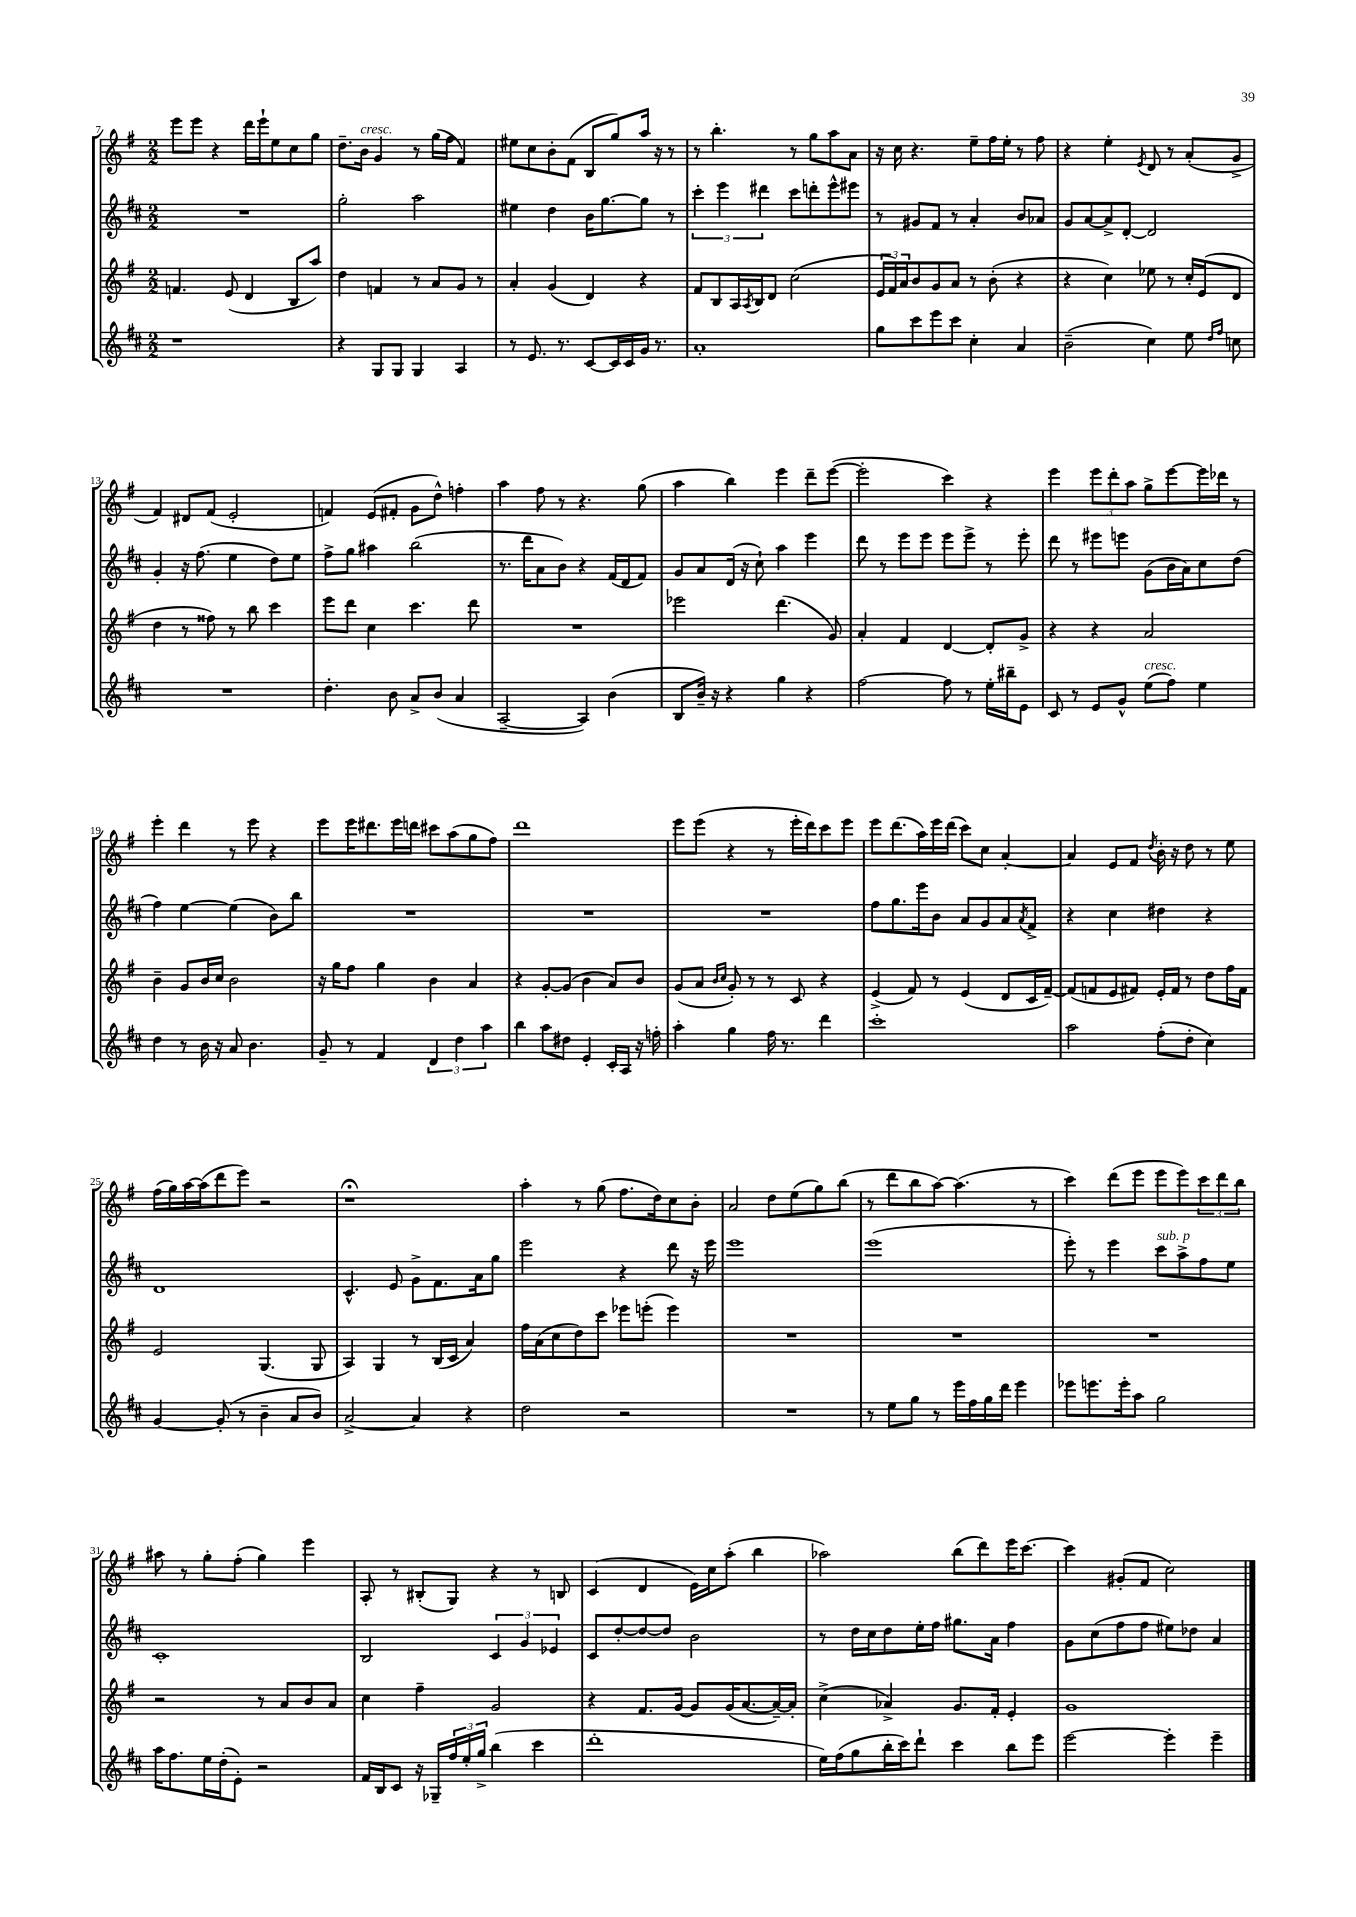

**kern	**kern	**kern	**kern
*part4	*part3	*part2	*part1
*staff4	*staff3	*staff2	*staff1
*clefG2	*clefG2	*clefG2	*clefG2
*k[f#c#]	*k[f#]	*k[f#c#]	*k[f#]
*M2/2	*M2/2	*M2/2	*M2/2
=7	=7	=7	=7
1r	4.fn/	1r	8eee\L
.	.	.	8eee\J
.	.	.	4r
.	(8e/	.	.
.	4d/	.	16ddd\LL
.	.	.	16eee`\J
.	.	.	8ee\
.	8B/L	.	8cc\
.	8aa/J)	.	8gg\J
=8	=8	=8	=8
4r	4dd\	2gg'\	8.dd~\L
!	!	!	!LO:TX:a:i:t=cresc.
.	.	.	16b\Jk
8G/L	4fn/	.	4g/
8G/J	.	.	.
4G/	8r	2aa\	8r
.	8a/L	.	(16gg\LL
.	.	.	16ff#\JJ
4A/	8g/J	.	4f#/)
.	8r	.	.
=9	=9	=9	=9
8r	4a'/	4ee#X\	8ee#X\L
8.e/	.	.	8cc\
.	(4g/	4dd\	8b'\
8.r	.	.	.
.	.	.	(8f#\J
[8c#/L	4d/)	16b\KL	8B/L
.	.	[8.gg\	.
16c#/L]	.	.	8gg/)
16c#/	.	.	.
16g/JJ	4r	8gg\J]	16aa/Jk
8.r	.	.	16r
.	.	8r	8r
=10	=10	=10	=10
1a'	8f#/L	6ccc#'\	8r
.	8B/	.	4.bb'\
.	.	6eee\	.
.	16A/L	.	.
.	8qA/	.	.
.	16B/J	.	.
.	.	6ddd#X\	.
.	8d/J	.	.
.	(2cc\	8ccc#\L	8r
.	.	8dddn'\	8gg\L
.	.	8eee^^\	8aa\
.	.	8eee#X\J	8a\J
=11	=11	=11	=11
8gg\L	24e/LL	8r	16r
.	24f#/)	.	.
.	.	.	16cc\
.	24a/J	.	.
8ccc#\	8b/	8g#X/L	4.r
8eee\	8g/	8f#/J	.
8ccc#\J	8a/J	8r	.
4cc#'\	8r	4a'/	8ee~\L
.	(8b'\	.	16ff#\L
.	.	.	16ee'\JJ
4a/	4r	8b/L	8r
.	.	8a-X/J	8ff#\
=12	=12	=12	=12
(2b~\	4r	8g/L	4r
.	.	[8a/	.
.	4cc\)	8a^/]	4ee'\
.	.	[8d'/J	.
.	.	.	8qe/
4cc#\)	8ee-X\	2d/]	8d/
.	8r	.	8r
8ee\	16cc'/LL	.	(8a'/L
.	(16e/J	.	.
16qqdd/LL	.	.	.
16qqff#/JJ	.	.	.
8ccn\	8d/J	.	8g^/J
!!LO:LB:g=z
=13	=13	=13	=13
1r	4dd\	4g'/	4f#/)
.	8r	16r	8d#X/L
.	.	(8.ff#\	.
.	8ff##X\)	.	(8f#/J
.	8r	4ee\	2e'/
.	8bb\	.	.
.	4ccc\	8dd\L)	.
.	.	8ee\J	.
=14	=14	=14	=14
4.dd'\	8eee\L	8ff#^\L	4fn/)
.	8ddd\J	8gg\J	.
.	4cc\	4aa#X\	(8e/L
8b\	.	.	8f#X'/J
8a^/L	4.ccc\	(2bb\	8g\L
(8b/J	.	.	8dd^^\J)
4a/	.	.	4ffn'\
.	8ddd\	.	.
=15	=15	=15	=15
[2A~/	1r	8.r	4aa\
.	.	16ddd\KL	.
.	.	8a\	8ff#\
.	.	8b\J)	8r
4A/])	.	4r	4.r
(4b\	.	(16f#/LL	.
.	.	16d/J	.
.	.	8f#/J)	(8gg\
=16	=16	=16	=16
8B/L	2eee-X\	8g/L	4aa\
16b~/Jk)	.	8a/	.
16r	.	.	.
4r	.	(16d/Jk	4bb\)
.	.	16r	.
.	.	8cc#`\)	.
4gg\	(4.ddd\	4aa\	4eee\
4r	.	4eee\	8ddd~\L
.	8g/)	.	([8eee\J
=17	=17	=17	=17
[2ff#\	4a'/	8ddd\	2eee'\]
.	.	8r	.
.	4f#/	8eee\L	.
.	.	8eee\J	.
8ff#\]	[4d/	8eee\L	4ccc\)
8r	.	8eee^\J	.
16ee'\LL	8d'/L]	8r	4r
16bb#X~\J	.	.	.
8e\J	8g^/J	8eee'\	.
=18	=18	=18	=18
8c#/	4r	8ddd\	4eee\
8r	.	8r	.
8e/L	4r	8eee#X\L	12eee\L
.	.	.	12ddd'\
8g^^/J	.	8eeen\J	.
.	.	.	12aa\J
!LO:TX:a:i:t=cresc.	!	!	!
(8ee\L	2a/	(8g\L	8gg^\L
8ff#\J)	.	16b\L	[8eee\
.	.	16a\J)	.
4ee\	.	8cc#\	16eee\L]
.	.	.	16ddd-X\JJ
.	.	(8dd\J	8r
!!LO:LB:g=z
=19	=19	=19	=19
4dd\	4b~\	4ff#\)	4eee'\
8r	8g/L	[4ee\	4ddd\
16b\	16b/L	.	.
16r	16cc/JJ	.	.
8a/	2b\	(4ee\]	8r
4.b\	.	.	8eee\
.	.	8b\L)	4r
.	.	8bb\J	.
=20	=20	=20	=20
8g~/	16r	1r	8eee\L
.	16gg\KL	.	.
8r	8ff#\J	.	16eee\K
.	.	.	8.ddd#X\
4f#/	4gg\	.	.
.	.	.	16eee\L
.	.	.	16dddn\JJ
6d/	4b\	.	8ccc#X\L
.	.	.	(8aa\
6dd\	.	.	.
.	4a/	.	8gg\
6aa\	.	.	.
.	.	.	8ff#\J)
=21	=21	=21	=21
4bb\	4r	1r	1ddd
8aa\L	[8g'/L	.	.
8dd#X\J	(8g/J]	.	.
4e'/	4b\	.	.
16c#'/LL	8a/L)	.	.
16A/JJ	.	.	.
16r	8b/J	.	.
16ffn'\	.	.	.
=22	=22	=22	=22
4aa'\	(8g/L	1r	8eee\L
.	8a/J	.	(8eee\J
.	16qqb/LL	.	.
.	16qqcc/JJ	.	.
4gg\	8g'/)	.	4r
.	8r	.	.
16ff#\	8r	.	8r
8.r	.	.	.
.	8c/	.	16eee'\LL
.	.	.	16ddd\J)
4ddd\	4r	.	8ccc\
.	.	.	8eee\J
=23	=23	=23	=23
1ccc#'	(4e^/	8ff#\L	8eee\L
.	.	8.gg\	(8.ddd\
.	8f#/)	.	.
.	.	16eee\k	16aa\L)
.	8r	8b\J	16eee\
.	.	.	(16ddd\JJ
.	(4e/	8a/L	8ccc\L)
.	.	8g/	8cc\J
.	8d/L	8a/	[4a'/
.	.	8qa/	.
.	16c/L	8f#^/J	.
.	[16f#~/JJ)	.	.
=24	=24	=24	=24
2aa\	(8f#/L]	4r	4a/]
.	8fn/	.	.
.	8e/	4cc#\	8e/L
.	8f#X/J)	.	8f#/J
.	.	.	8qdd/
(8ff#'\L	16e'/LL	4dd#X\	16b'\
.	16f#/JJ	.	16r
8dd'\J	8r	.	8dd\
4cc#\)	8dd\L	4r	8r
.	16ff#\L	.	8ee\
.	16f#\JJ	.	.
!!LO:LB:g=z
=25	=25	=25	=25
[4g/	2e/	1d	(16ff#\LL
.	.	.	16gg\)
.	.	.	[16aa\
.	.	.	(16aa\J]
(8g'/]	.	.	8ddd\
8r	.	.	8eee\J)
4b~\	(4.G/	.	2r
8a/L	.	.	.
8b/J)	8G/	.	.
=26	=26	=26	=26
[2a^/	4A/)	4.c#^^/	1r;<
.	4G/	.	.
.	.	8e/	.
4a/]	8r	8g^\L	.
.	(16B/LL	8.f#\	.
.	16c/JJ	.	.
4r	4a/)	.	.
.	.	16a\k	.
.	.	8gg\J	.
=27	=27	=27	=27
2dd\	16ff#\LL	2eee\	4aa'\
.	(16a\J	.	.
.	8cc\	.	.
.	8dd\)	.	8r
.	8ccc\J	.	(8gg\
2r	8eee-X\L	4r	8.ff#\L
.	(8eeen'\J	.	.
.	.	.	16dd\k)
.	4eee\)	8ddd\	8cc\
.	.	16r	8b'\J
.	.	16eee\	.
=28	=28	=28	=28
1r	1r	1eee	2a/
.	.	.	8dd\L
.	.	.	(8ee\
.	.	.	8gg\)
.	.	.	(8bb\J
=29	=29	=29	=29
8r	1r	(1eee	8r
8ee\L	.	.	8ddd\L
8gg\J	.	.	8bb\
8r	.	.	[8aa\J)
16eee\LL	.	.	(4.aa\]
16ff#\	.	.	.
16gg\	.	.	.
16ddd\JJ	.	.	.
4eee\	.	.	.
.	.	.	8r
=30	=30	=30	=30
8eee-X\L	1r	8eee'\)	4ccc\)
8.eeen\	.	8r	.
.	.	4eee\	(8ddd\L
16eee'\k	.	.	.
8aa\J	.	.	8eee\J
!	!	!LO:TX:a:i:t=sub. p	!
2gg\	.	8ccc#\L	8eee\L
.	.	8aa^\	8eee\)
.	.	8ff#\	12ccc\
.	.	.	12ddd\
.	.	8ee\J	.
.	.	.	12bb\J
!!LO:LB:g=z
=31	=31	=31	=31
16aa\KL	2r	1c#'	8aa#X\
8.ff#\	.	.	.
.	.	.	8r
16ee\L	.	.	8gg'\L
(16dd'\J	.	.	.
8e'\J)	.	.	(8ff#'\J
2r	8r	.	4gg\)
.	8a/L	.	.
.	8b/	.	4eee\
.	8a/J	.	.
=32	=32	=32	=32
16f#/LL	4cc\	2B/	8A'/
16B/J	.	.	.
8c#/J	.	.	8r
16r	4ff#~\	.	(8B#X'/L
16G-X~/LL	.	.	.
24ff#/	.	.	8G/J)
24ee'/	.	.	.
24gg^/JJ	.	.	.
(4bb\	2g/	6c#/	4r
.	.	6g/	.
4ccc#\	.	.	8r
.	.	6e-X/	.
.	.	.	8Bn/
=33	=33	=33	=33
1ddd'	4r	8c#/L	(4c/
.	.	[8dd'/	.
.	8.f#/L	8dd/_	4d/
.	.	8dd/J]	.
.	[16g/Jk	.	.
.	8g/L]	2b\	16e\LL)
.	.	.	16cc\J
.	(16g/K	.	(8aa'\J
.	[8.a/	.	.
.	.	.	4bb\
.	16a~/L_)	.	.
.	16a'/JJ]	.	.
=34	=34	=34	=34
16ee\LL)	(4cc^\	8r	2aa-X\)
(16ff#\J	.	.	.
8gg\	.	16dd\LL	.
.	.	16cc#\J	.
16bb'\L	4a-X^/)	8dd\	.
16ccc#\J)	.	.	.
8ddd`\J	.	16ee'\L	.
.	.	16ff#\JJ	.
4ccc#\	8.g/L	8.gg#X\L	(8bb\L
.	.	.	8ddd\)
.	16f#'/Jk	16a\Jk	.
8bb\L	4e'/	4ff#\	16eee\K
.	.	.	[8.ccc\J
8eee\J	.	.	.
=35	=35	=35	=35
[2eee\	1g	8g\L	4ccc\]
.	.	(8cc#\	.
.	.	8ff#\	(8g#X'/L
.	.	8ff#\J	8f#/J
4eee'\]	.	8ee#X\L)	2cc\)
.	.	8dd-X\J	.
4eee~\	.	4a/	.
==	==	==	==
*-	*-	*-	*-
